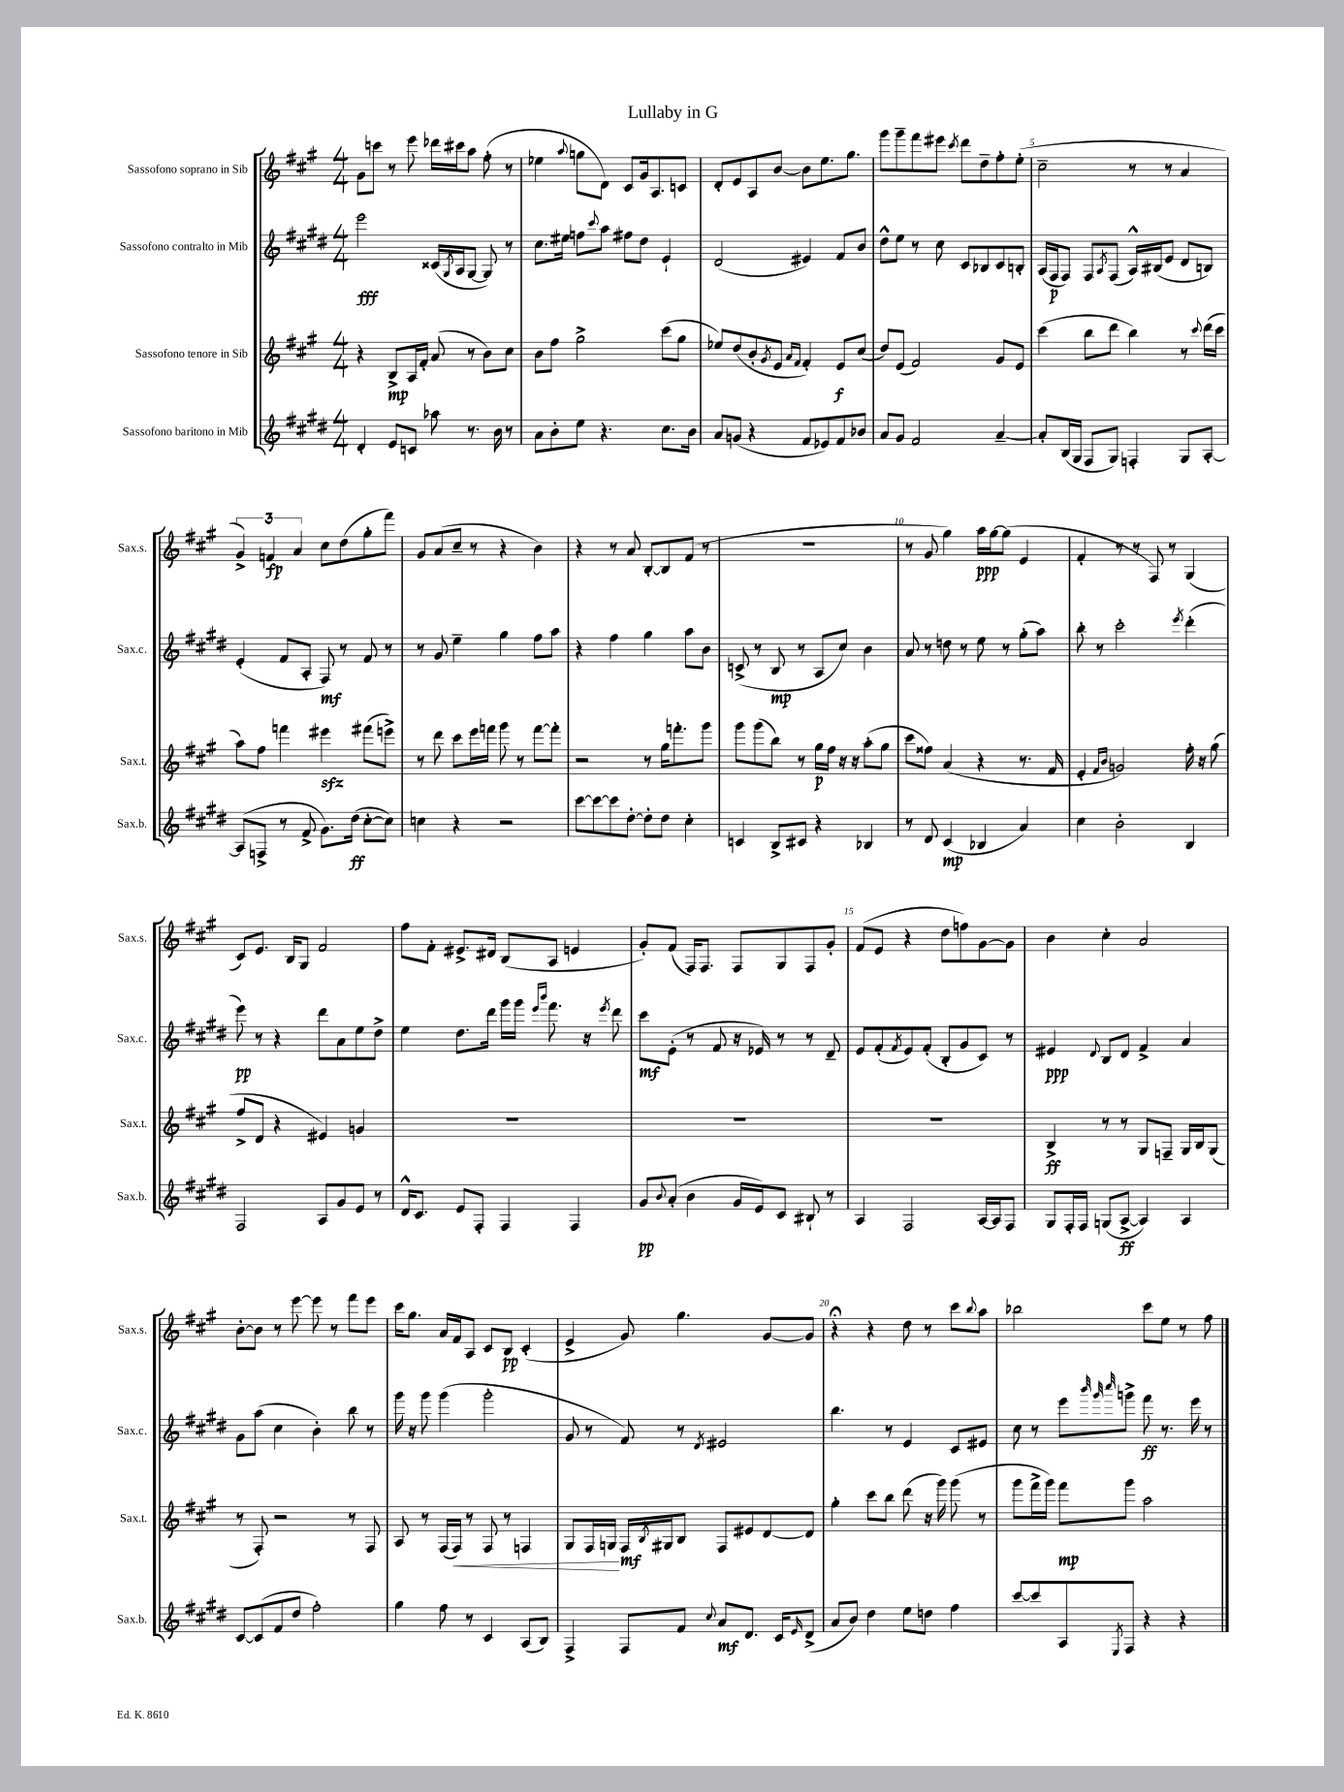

**kern	**dynam	**kern	**dynam	**kern	**dynam	**kern	**dynam
*part4	*part4	*part3	*part3	*part2	*part2	*part1	*part1
*staff4	*staff4	*staff3	*staff3	*staff2	*staff2	*staff1	*staff1
*I"Sassofono baritono in Mib	*	*I"Sassofono tenore in Sib	*	*I"Sassofono contralto in Mib	*	*I"Sassofono soprano in Sib	*
*I'Sax.b.	*	*I'Sax.t.	*	*I'Sax.c.	*	*I'Sax.s.	*
*clefG2	*	*clefG2	*	*clefG2	*	*clefG2	*
*k[f#c#g#d#]	*	*k[f#c#g#]	*	*k[f#c#g#d#]	*	*k[f#c#g#]	*
*M4/4	*	*M4/4	*	*M4/4	*	*M4/4	*
=1	=1	=1	=1	=1	=1	=1	=1
4d#'/	.	4r	.	2eee\	fff	8g#\L	.
.	.	.	.	.	.	8cccn\J	.
8e/L	.	8B^/L	mp	.	.	8r	.
8cn/J	.	16A/L	.	.	.	8eee\	.
.	.	16f#'/JJ	.	.	.	.	.
8aa-X\	.	(8a/	.	(16c##X/LL	.	16ddd-X\LL	.
.	.	.	.	8qG#/	.	.	.
.	.	.	.	16A/J	.	16ccc#X\J	.
8.r	.	8r	.	[8G#/J	.	8aa\J	.
.	.	8b\L)	.	8G#/])	.	(8ff#'\	.
16b\	.	.	.	.	.	.	.
8r	.	8cc#\J	.	8r	.	8r	.
=2	=2	=2	=2	=2	=2	=2	=2
8a\L	.	8b\L	.	8.cc#\L	.	4ee-X\	.
8b'\	.	8ff#\J	.	.	.	.	.
.	.	.	.	16ee#X\Jk	.	.	.
.	.	.	.	.	.	8qqaa/	.
8ee\J	.	2gg#^\	.	8ffn\L	.	8ggn\L	.
.	.	.	.	8qqccc#/	.	.	.
4.r	.	.	.	8aa\J	.	8d\J)	.
.	.	.	.	8ff#X\L	.	8c#/L	.
.	.	.	.	8dd#\J	.	16g#/k	.
.	.	.	.	.	.	8.A/	.
8.cc#\L	.	(8ccc#\L	.	4e`/	.	.	.
.	.	8gg#\J	.	.	.	8cn/J	.
16b\Jk	.	.	.	.	.	.	.
=3	=3	=3	=3	=3	=3	=3	=3
8a/L	.	8ee-X/L)	.	(2d#/	.	8d'/L	.
(8gn/J	.	(8dd/	.	.	.	8e/	.
4r	.	8b'/	.	.	.	8A/	.
.	.	8qg#/	.	.	.	.	.
.	.	8e/J	.	.	.	[8b/J	.
.	.	16qqa/LL	.	.	.	.	.
.	.	16qqf#/JJ	.	.	.	.	.
8f#/L	.	4f#'/)	.	4e#X/)	.	8b\L]	.
8e-X/)	.	.	.	.	.	8.ee\	.
8f#/	.	8e/L	f	8f#/L	.	.	.
.	.	.	.	.	.	8.gg#\J	.
8b-X/J	.	(8cc#/J	.	8b/J	.	.	.
=4	=4	=4	=4	=4	=4	=4	=4
8a/L	.	8dd/L)	.	8dd#^^\L	.	8ggg#\L	.
8g#/J	.	(8e/J	.	8ee\J	.	8ggg#~\	.
2f#/	.	2f#/)	.	8r	.	8fff#\	.
.	.	.	.	8cc#\	.	8eee#X\J	.
.	.	.	.	.	.	8qccc#/	.
.	.	.	.	8c#/L	.	8ddd\L	.
.	.	.	.	8B-X/	.	8dd~\	.
[4a~/	.	8g#/L	.	8c#/	.	8ff#'\	.
.	.	8e/J	.	8Bn'/J	.	(8ee'\J	.
=5	=5	=5	=5	=5	=5	=5	=5
8a'/L]	.	(4ccc#\	.	(16A/LL	.	2cc#~\	.
.	.	.	.	16F#/J	p	.	.
(16B/L	.	.	.	8F#/J)	.	.	.
16G#/JJ	.	.	.	.	.	.	.
8F#/L	.	8bb\L	.	8F#/L	.	.	.
.	.	.	.	8qA/	.	.	.
8G#/J)	.	8ddd\J	.	(8F#/J	.	.	.
4Fn'/	.	4bb\)	.	16A^^/LL)	.	8r	.
.	.	.	.	(16B#X/J	.	.	.
.	.	.	.	8e/J	.	8r	.
8G#/L	.	8r	.	8d#/L	.	4a/	.
.	.	8qqccc#/	.	.	.	.	.
[8A'/J	.	(16ddd\LL	.	8Bn/J)	.	.	.
.	.	16ccc#\JJ	.	.	.	.	.
!!LO:LB:g=z
=6	=6	=6	=6	=6	=6	=6	=6
(8A/L]	.	8aa\L)	.	(4e'/	.	6g#^/)	.
8Fn^/J	.	8ff#\J	.	.	.	.	.
.	.	.	.	.	.	6fn/	fp
8r	.	4fffn\	.	8f#/L	.	.	.
.	.	.	.	.	.	6a/	.
8f#^/	.	.	.	8A'/J	.	.	.
8.g#\L)	.	4eee#Xzz\	.	8F#/)	mf	8cc#\L	.
.	.	.	.	8r	.	(8dd\	.
(16dd#\Jk	ff	.	.	.	.	.	.
[8cc#'\L	.	(8fff#X\L	.	8f#/	.	8gg#'\	.
8cc#\J])	.	8eeen^\J)	.	8r	.	8fff#\J)	.
=7	=7	=7	=7	=7	=7	=7	=7
4ccn\	.	8r	.	8r	.	8g#/L	.
.	.	8ddd\	.	8g#/	.	(8a/	.
4r	.	8ccc#\L	.	4ee~\	.	8cc#~/J	.
.	.	16eee\L	.	.	.	8r	.
.	.	16fffn\JJ	.	.	.	.	.
2r	.	8ggg#\	.	4gg#\	.	4r	.
.	.	8r	.	.	.	.	.
.	.	[8fff\L	.	8ff#\L	.	4b\)	.
.	.	8fff'\J]	.	8aa\J	.	.	.
=8	=8	=8	=8	=8	=8	=8	=8
[8ccc#\L	.	2r	.	4r	.	4r	.
8ccc#\_	.	.	.	.	.	.	.
8ccc#\]	.	.	.	4ff#\	.	8r	.
[8dd#'\J	.	.	.	.	.	8a/	.
8dd#'\L]	.	8r	.	4gg#\	.	[8B'/L	.
8dd#\J	.	16gg#\KL	.	.	.	8B/]	.
.	.	8.fffn'\	.	.	.	.	.
4cc#'\	.	.	.	8aa\L	.	(8f#/J	.
.	.	8ggg#\J	.	8b\J	.	8r	.
=9	=9	=9	=9	=9	=9	=9	=9
4cn/	.	8ggg#\L	.	(8cn^/	.	1r	.
.	.	(8ggg#\	.	8r	.	.	.
8B^/L	.	8bb\J)	.	8B/	mp	.	.
8c#X/J	.	8r	.	8r	.	.	.
4r	.	16gg#\LL	p	8A/L	.	.	.
.	.	16ff#\JJ	.	.	.	.	.
.	.	16r	.	8cc#/J)	.	.	.
.	.	16r	.	.	.	.	.
4B-X/	.	(8aa'\L	.	4b\	.	.	.
.	.	8gg#\J	.	.	.	.	.
=10	=10	=10	=10	=10	=10	=10	=10
8r	.	8ccc#\L	.	8a/	.	8r	.
8d#/	.	8ff##X\J)	.	8r	.	8g#/	.
(4c#/	mp	(4a/	.	8ddn\	.	4gg#\)	.
.	.	.	.	8r	.	.	.
4B-X/	.	4r	.	8ee\	.	16aa\LL	ppp
.	.	.	.	.	.	[16gg#\J	.
.	.	.	.	8r	.	(8gg#\J]	.
4a/)	.	8.r	.	(8gg#'\L	.	4e/	.
.	.	.	.	8aa\J)	.	.	.
.	.	16f#/	.	.	.	.	.
=11	=11	=11	=11	=11	=11	=11	=11
4cc#\	.	4e'/	.	8bb'\	.	4f#'/	.
.	.	.	.	8r	.	.	.
.	.	16qqf#/LL	.	.	.	.	.
.	.	16qqb/JJ	.	.	.	.	.
2b'\	.	2gn/)	.	2ccc#'\	.	8r	.
.	.	.	.	.	.	8r	.
.	.	.	.	.	.	8F#/)	.
.	.	.	.	.	.	8r	.
.	.	.	.	8qeee/	.	.	.
4B/	.	16ff#'\	.	(4ddd#'\	.	(4G#/	.
.	.	16r	.	.	.	.	.
.	.	(8gg#\	.	.	.	.	.
!!LO:LB:g=z
=12	=12	=12	=12	=12	=12	=12	=12
2F#/	.	8ff#^/L	.	8eee\)	pp	8c#/L)	.
.	.	8d/J	.	8r	.	8.e/J	.
.	.	4r	.	4r	.	.	.
.	.	.	.	.	.	16B/KL	.
.	.	.	.	.	.	8G#/J	.
8A/L	.	4e#X/)	.	8ddd#\L	.	2f#/	.
8g#/	.	.	.	8a\	.	.	.
8e/J	.	4gn/	.	8ee\	.	.	.
8r	.	.	.	8dd#^\J	.	.	.
=13	=13	=13	=13	=13	=13	=13	=13
16d#^^/KL	.	1r	.	4ee\	.	8ff#\L	.
8.c#/J	.	.	.	.	.	.	.
.	.	.	.	.	.	8f#'\J	.
8e/L	.	.	.	8.dd#\L	.	8.e#X^/L	.
8F#'/J	.	.	.	.	.	.	.
.	.	.	.	16ddd#\Jk	.	16d#X/Jk	.
4F#/	.	.	.	16ggg#\LL	.	(8B/L	.
.	.	.	.	16ggg#\JJ	.	.	.
.	.	.	.	16qqeee/LL	.	.	.
.	.	.	.	16qqbbb/JJ	.	.	.
.	.	.	.	8.fff#\	.	8A/J	.
4F#/	.	.	.	.	.	4en/	.
.	.	.	.	16r	.	.	.
.	.	.	.	8qeee/	.	.	.
.	.	.	.	8ddd#\	.	.	.
=14	=14	=14	=14	=14	=14	=14	=14
8g#/L	pp	1r	.	8ccc#\L	mf	8g#'/L)	.
8qqb/	.	.	.	.	.	.	.
(8a'/J	.	.	.	(8e'\J	.	(8f#/J	.
4b\	.	.	.	8r	.	16F#/KL)	.
.	.	.	.	.	.	8.F#/J	.
.	.	.	.	8f#/	.	.	.
16g#/LL	.	.	.	16r	.	8F#/L	.
16e/J)	.	.	.	16e-X/)	.	.	.
8c#/J	.	.	.	8r	.	8G#/	.
8B#X`/	.	.	.	8r	.	8F#/	.
8r	.	.	.	8d#~/	.	8g#'/J	.
=15	=15	=15	=15	=15	=15	=15	=15
4A/	.	1r	.	8e/L	.	(8f#/L	.
.	.	.	.	(8f#'/	.	8e/J	.
.	.	.	.	8qf#/	.	.	.
2F#/	.	.	.	8e/)	.	4r	.
.	.	.	.	(8f#'/J	.	.	.
.	.	.	.	8B'/L	.	8dd\L	.
.	.	.	.	8g#/	.	8ffn\)	.
[16A/LL	.	.	.	8c#/J)	.	[8g#\	.
16A/J]	.	.	.	.	.	.	.
8F#/J	.	.	.	8r	.	8g#\J]	.
=16	=16	=16	=16	=16	=16	=16	=16
8G#/L	.	4B^/	ff	4e#X/	ppp	4b\	.
16F#'/L	.	.	.	.	.	.	.
16F#/JJ	.	.	.	.	.	.	.
.	.	.	.	8qqd#/	.	.	.
(8Gn/L	.	8r	.	8B/L	.	4cc#'\	.
[8A^/J	ff	8r	.	8d#/J	.	.	.
4A/])	.	8G#/L	.	4f#^/	.	2a/	.
.	.	8Fn~/J	.	.	.	.	.
4A/	.	16G#/LL	.	4a/	.	.	.
.	.	16B/J	.	.	.	.	.
.	.	(8G#/J	.	.	.	.	.
!!LO:LB:g=z
=17	=17	=17	=17	=17	=17	=17	=17
[8c#/L	.	8r	.	8g#\L	.	[8b'\L	.
(8c#/]	.	8F#'/)	.	(8aa\J	.	8b\J]	.
8f#/	.	2r	.	4cc#\	.	8r	.
8dd#/J	.	.	.	.	.	[8eee\	.
2ff#'\)	.	.	.	4b'\)	.	8eee\]	.
.	.	.	.	.	.	8r	.
.	.	8r	.	8bb\	.	8fff#\L	.
.	.	8F#/	.	8r	.	8eee\J	.
=18	=18	=18	=18	=18	=18	=18	=18
4gg#\	.	8A/	.	16ggg#\	.	16ccc#\KL	.
.	.	.	.	16r	.	8.gg#\J	.
.	.	8r	.	8ggg#\	.	.	.
8ff#\	.	(16F#/LL	.	(4ggg#\	.	16a/LL	.
!	!	!	!LO:HP:b	!	!	!	!
.	.	16F#/JJ)	<	.	.	16f#/J	.
8r	.	8r	.	.	.	8A/J	.
4c#/	.	8F#/	.	2ggg#'\	.	8c#/L	.
.	.	8r	.	.	.	8B/J	pp
(8A/L	.	4Fn/	.	.	.	(4c#'/	.
8B/J)	.	.	.	.	.	.	.
=19	=19	=19	=19	=19	=19	=19	=19
4F#^/	.	8G#/L	.	8g#/	.	4e^/	.
.	.	16F#/L	.	8r	.	.	.
.	.	16Gn/JJ	.	.	.	.	.
8F#/L	.	16F#/LL	[ mf	8f#/)	.	8g#/)	.
.	.	8qB/	.	.	.	.	.
.	.	16G#X/J	.	.	.	.	.
8f#/J	.	8B/J	.	8r	.	4.gg#\	.
8qqcc#/	.	.	.	8qd#/	.	.	.
8a/L	mf	8F#/L	.	2e#X/	.	.	.
8.d#/J	.	8e#X/	.	.	.	.	.
.	.	[8d/	.	.	.	[8g#/L	.
16c#/KL	.	.	.	.	.	.	.
16qqe/	.	.	.	.	.	.	.
(8d#^/J	.	8d/J]	.	.	.	8g#/J]	.
=20	=20	=20	=20	=20	=20	=20	=20
8a/L	.	4gg#'\	.	4.bb\	.	4r;<	.
8b/J)	.	.	.	.	.	.	.
4dd#\	.	8ccc#\L	.	.	.	4r	.
.	.	8bb\J	.	8r	.	.	.
8ee\L	.	(8ddd\	.	4e/	.	8dd\	.
8ddn\J	.	16r	.	.	.	8r	.
.	.	16ggg#\)	.	.	.	.	.
4ff#\	.	(8ggg#\	.	8c#/L	.	8ccc#\L	.
.	.	.	.	.	.	8qqbb/	.
.	.	8r	.	8e#X/J	.	8aa\J	.
=21	=21	=21	=21	=21	=21	=21	=21
[8ccc#/L	.	8ggg#\L	.	8cc#\	.	2bb-X\	.
8ccc#/]	.	16fff#^\L	.	8r	.	.	.
.	.	16ggg#\JJ)	.	.	.	.	.
8A/	.	8fff#\L	mp	8eee\L	.	.	.
.	.	.	.	32qqbbb/	.	.	.
.	.	.	.	32qqggg#/	.	.	.
8qE/	.	.	.	32qqcccc#/	.	.	.
8F#/J	.	8ggg#\J	.	8gggn^\J	.	.	.
4r	.	2aa\	.	8fff#\	ff	8ccc#\L	.
.	.	.	.	8.r	.	8ee\J	.
4r	.	.	.	.	.	8r	.
.	.	.	.	16eee\	.	.	.
.	.	.	.	8r	.	8ff#\	.
==	==	==	==	==	==	==	==
*-	*-	*-	*-	*-	*-	*-	*-
